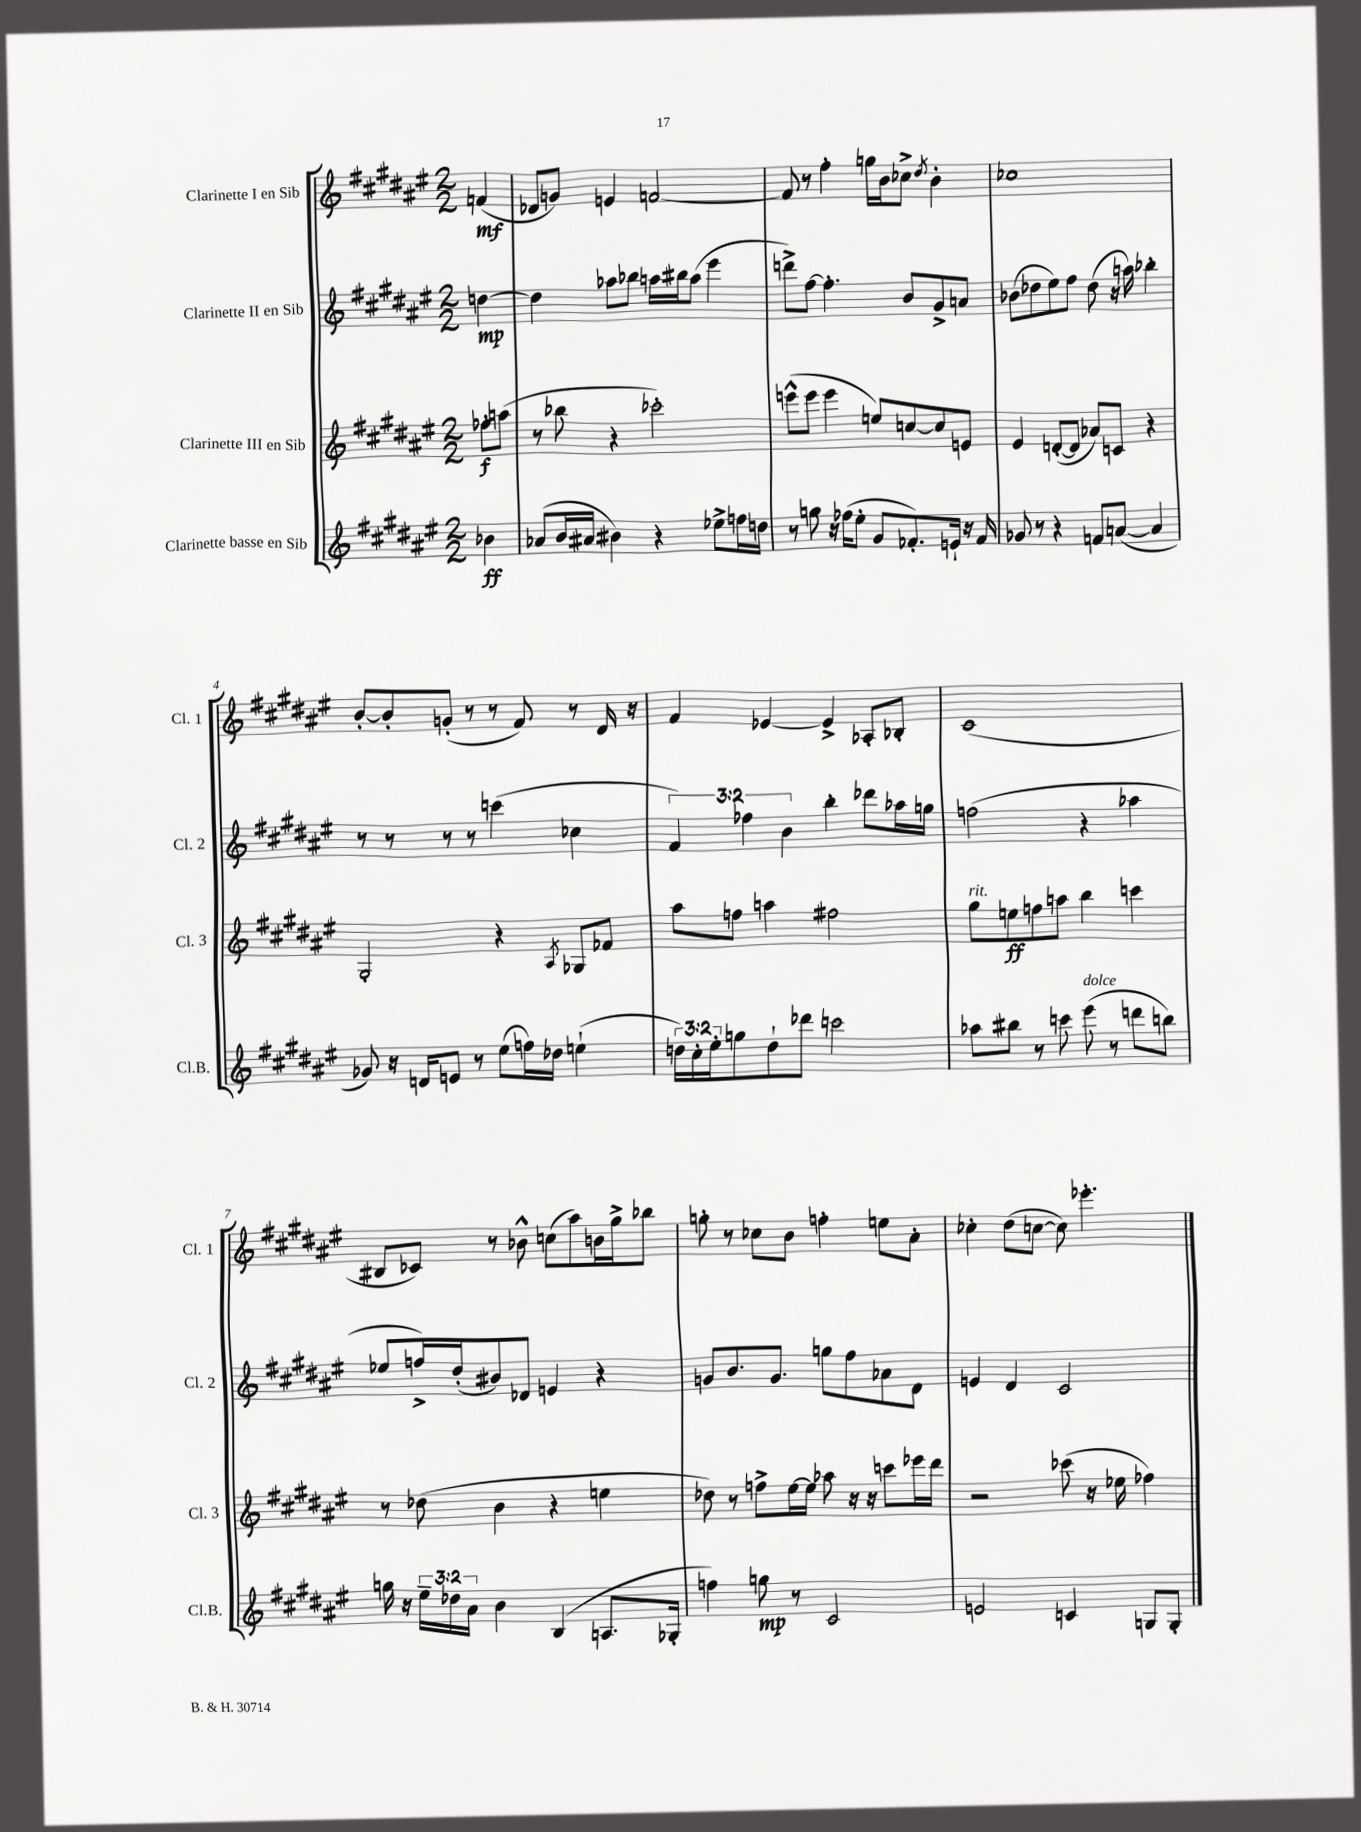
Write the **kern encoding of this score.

**kern	**dynam	**kern	**dynam	**kern	**dynam	**kern	**dynam
*part4	*part4	*part3	*part3	*part2	*part2	*part1	*part1
*staff4	*staff4	*staff3	*staff3	*staff2	*staff2	*staff1	*staff1
*I"Clarinette basse en Sib	*	*I"Clarinette III en Sib	*	*I"Clarinette II en Sib	*	*I"Clarinette I en Sib	*
*I'Cl.B.	*	*I'Cl. 3	*	*I'Cl. 2	*	*I'Cl. 1	*
*clefG2	*	*clefG2	*	*clefG2	*	*clefG2	*
*k[f#c#g#d#a#e#]	*	*k[f#c#g#d#a#e#]	*	*k[f#c#g#d#a#e#]	*	*k[f#c#g#d#a#e#]	*
*M2/2	*	*M2/2	*	*M2/2	*	*M2/2	*
=	=	=	=	=	=	=	=
4b-X\	ff	8ff-X'\L	f	[4ddn\	mp	(4fn/	mf
.	.	(8aan\J	.	.	.	.	.
=1	=1	=1	=1	=1	=1	=1	=1
(8a-X/L	.	8r	.	4dd\]	.	8d-X/L	.
16b/L	.	8bb-X\	.	.	.	8gn/J)	.
16a#X/JJ	.	.	.	.	.	.	.
4b#X\)	.	4r	.	8aa-X\L	.	4en/	.
.	.	.	.	8bb-X\J	.	.	.
4r	.	2ccc-X'\)	.	16aan\LL	.	[2fn/	.
.	.	.	.	16bb#X\J	.	.	.
.	.	.	.	(8aa\J	.	.	.
8ee-X^\L	.	.	.	4eee#\	.	.	.
16ffn\L	.	.	.	.	.	.	.
16ddn\JJ	.	.	.	.	.	.	.
=2	=2	=2	=2	=2	=2	=2	=2
8r	.	(8eeen^^\L	.	8dddn^\L)	.	8f/]	.
8ggn\	.	8eee\J	.	[8ff#\J	.	8r	.
16r	.	4eee\	.	4.ff#'\]	.	4ff#'\	.
(16ff-X\KL	.	.	.	.	.	.	.
8ee#'\J	.	.	.	.	.	.	.
8g#/L	.	8een/L)	.	.	.	16ggn\LL	.
.	.	.	.	.	.	16b\J	.
8.f-X'/)	.	[8ccn/	.	8b/L	.	8cc-X^\J	.
.	.	.	.	.	.	8qdd#/	.
.	.	8cc/]	.	8g#^/	.	4b'\	.
16en`/Jk	.	.	.	.	.	.	.
16r	.	8en/J	.	8an/J	.	.	.
16f-/	.	.	.	.	.	.	.
=3	=3	=3	=3	=3	=3	=3	=3
8g-X/	.	4e#/	.	(8b-X\L	.	1cc-X	.
8r	.	.	.	8dd-X\	.	.	.
4r	.	([8dn'/L	.	8ee#\)	.	.	.
.	.	8d/J]	.	8ff#\J	.	.	.
8fn/L	.	8a-X/L)	.	(8dd-\	.	.	.
([8an/J	.	8cn/J	.	16r	.	.	.
.	.	.	.	16aan\)	.	.	.
4a/]	.	4r	.	4bb-X'\	.	.	.
!!LO:LB:g=z
=4	=4	=4	=4	=4	=4	=4	=4
8g-X/)	.	2G#'/	.	8r	.	[8b'/L	.
16r	.	.	.	8r	.	8b'/]	.
16dn/KL	.	.	.	.	.	.	.
8en/J	.	.	.	8r	.	(8gn'/J	.
8r	.	.	.	8r	.	8r	.
(8ee#\L	.	4r	.	(4cccn\	.	8r	.
16ffn\L)	.	.	.	.	.	8f#/)	.
16dd-X\JJ	.	.	.	.	.	.	.
.	.	8qA#/	.	.	.	.	.
(4een`\	.	8G-X/L	.	4cc-X\	.	8r	.
.	.	8f-X/J	.	.	.	16d#/	.
.	.	.	.	.	.	16r	.
=5	=5	=5	=5	=5	=5	=5	=5
24ddn\LL)	.	8aa#\L	.	6f#/)	.	4f#/	.
24cc#'\	.	.	.	.	.	.	.
24ee#'\J	.	.	.	.	.	.	.
8ggn\	.	8ffn\J	.	.	.	.	.
.	.	.	.	6ff-X\	.	.	.
8dd`\	.	4aan\	.	.	.	[4e-X/	.
.	.	.	.	6b\	.	.	.
8ddd-X\J	.	.	.	.	.	.	.
2cccn\	.	2ff#X\	.	4bb'\	.	4e-^/]	.
.	.	.	.	8ddd-X\L	.	8A-X'/L	.
.	.	.	.	16aa-X\L	.	8B-X'/J	.
.	.	.	.	16ggn\JJ	.	.	.
=6	=6	=6	=6	=6	=6	=6	=6
!	!	!LO:TX:a:i:t=rit.	!	!	!	!	!
8aa-X\L	.	8gg#\L	.	(2ffn\	.	(1c#	.
8bb#X\J	.	8een\	ff	.	.	.	.
8r	.	8ffn\	.	.	.	.	.
8cccn\	.	8aan\J	.	.	.	.	.
!LO:TX:a:i:t=dolce	!	!	!	!	!	!	!
(8eee#\	.	4bb\	.	4r	.	.	.
8r	.	.	.	.	.	.	.
8dddn\L	.	4cccn\	.	4aa-X\	.	.	.
8bbn\J)	.	.	.	.	.	.	.
!!LO:LB:g=z
=7	=7	=7	=7	=7	=7	=7	=7
16ggn\	.	8r	.	8ee-X/L	.	8B#X/L	.
16r	.	.	.	.	.	.	.
24ee#~\LL	.	(8dd-X\	.	16ffn^/L)	.	8c-X/J)	.
24dd-X\	.	.	.	.	.	.	.
.	.	.	.	(16dd#'/J	.	.	.
24a#\JJ	.	.	.	.	.	.	.
4b\	.	4b\	.	8b#X/)	.	8r	.
.	.	.	.	8d-X/J	.	8b-X^^\	.
(4B/	.	4r	.	4en/	.	(8ccn\L	.
.	.	.	.	.	.	8aa#\)	.
8.An/L	.	4een\	.	4r	.	16bn\L	.
.	.	.	.	.	.	16gg#^\J	.
.	.	.	.	.	.	8bb-X\J	.
16G-X'/Jk	.	.	.	.	.	.	.
=8	=8	=8	=8	=8	=8	=8	=8
4ffn\)	.	8dd-X\)	.	8gn/L	.	8ggn'\	.
.	.	8r	.	8.b/	.	8r	.
8ggn\	mp	8ffn^\L	.	.	.	8cc-X\L	.
.	.	.	.	8.g/J	.	.	.
8r	.	[16ee#\L	.	.	.	8b\J	.
.	.	16ee#\JJ]	.	.	.	.	.
2c#/	.	8aa-X\	.	8ggn\L	.	4ffn'\	.
.	.	16r	.	8ff#\	.	.	.
.	.	16r	.	.	.	.	.
.	.	8cccn\L	.	8a-X\	.	8een\L	.
.	.	16eee-X\L	.	8d#\J	.	8a#'\J	.
.	.	16ddd#\JJ	.	.	.	.	.
=9	=9	=9	=9	=9	=9	=9	=9
2en/	.	2r	.	4en/	.	4cc-X'\	.
.	.	.	.	4d#/	.	(8dd#\L	.
.	.	.	.	.	.	[8ccn\J	.
4cn/	.	(8ccc-X\	.	2c#/	.	8cc\])	.
.	.	16r	.	.	.	4.eee-X'\	.
.	.	16ee-X\	.	.	.	.	.
8Gn/L	.	4ff-X\)	.	.	.	.	.
8G'/J	.	.	.	.	.	.	.
==	==	==	==	==	==	==	==
*-	*-	*-	*-	*-	*-	*-	*-
